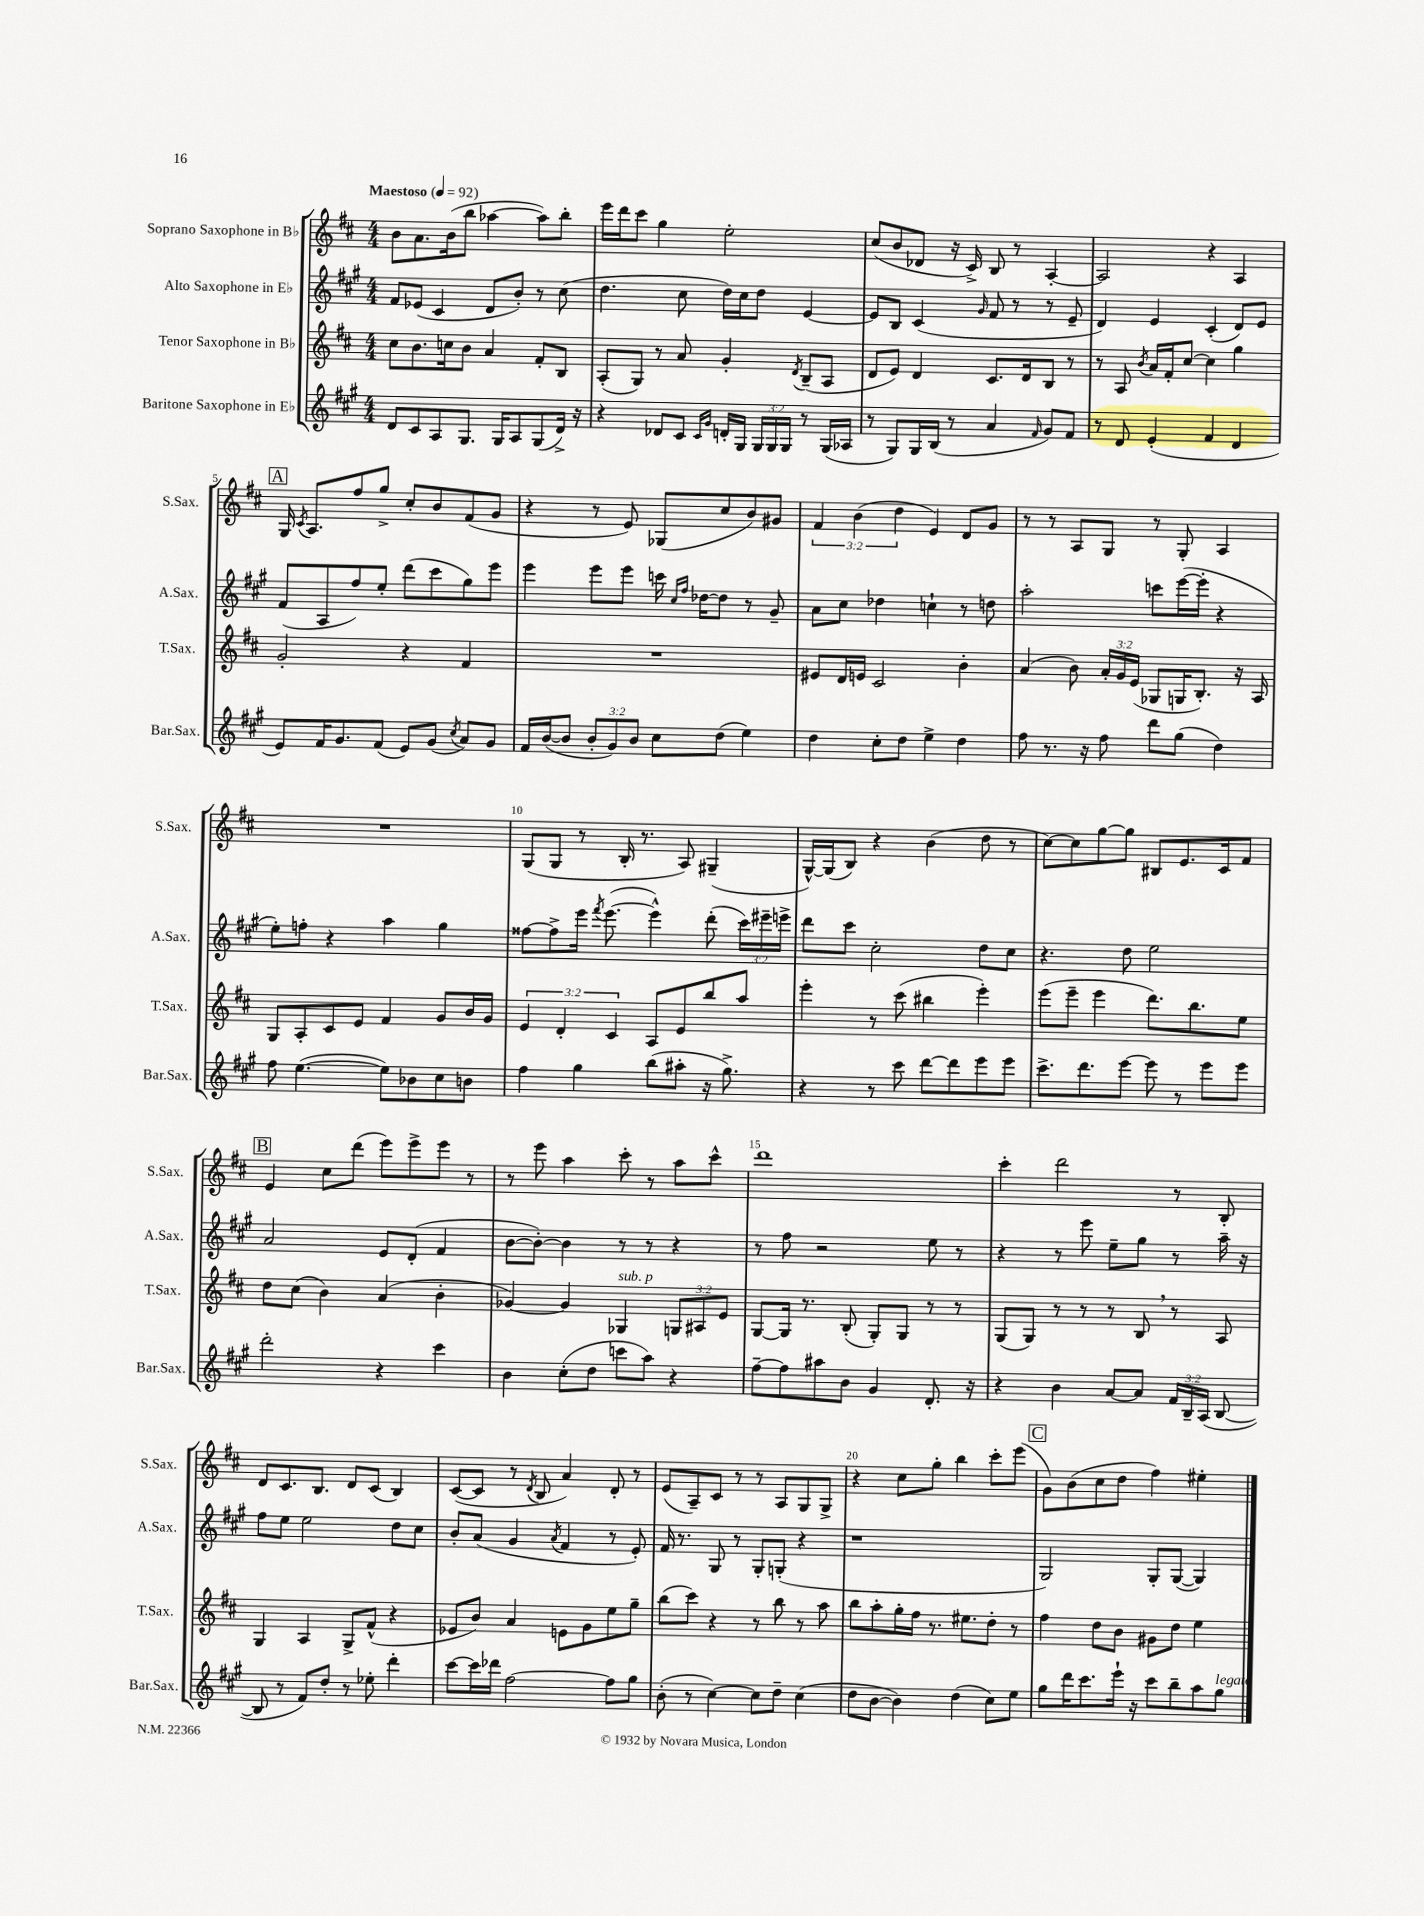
<<
\new StaffGroup <<
\new Staff = "s0" \with { instrumentName = "Soprano Saxophone in Bb" shortInstrumentName = "S.Sax." } {
    \clef treble \key d \major \numericTimeSignature \time 4/4 \override Staff.TupletNumber.text = #tuplet-number::calc-fraction-text \tempo "Maestoso" 4 = 92
    \autoBeamOff b'8[ a'8. b'16( b''8] aes''4~ aes''8[) b''8]-. |
    e'''16[ d'''16 cis'''8] g''4 e''2-. |
    cis''8[( b'8 des'8] r16 cis'16->) b8 r8 a4~-. |
    a2 r4 a4 |
    \mark \markup { \box "A" } g16 \acciaccatura { cis'8 } a8.[ fis''8 g''8]-> cis''8[-. b'8 fis'8( g'8] |
    r4 r8 e'8) ges8[( cis''8 b'8) gis'8] |
    \tuplet 3/2 { fis'4 b'4( d''4 } e'4) d'8[ g'8] |
    r8 r8 a8[ g8] r8 g8-. a4 |
    R1 |
    g8[( g8] r8 b16-. r8. a8) gis4--( |
    g16[~-^) g16( b8]) r4 b'4( d''8 r8 |
    cis''8[~) cis''8 g''8~ g''8] bis8[ e'8. cis'16 fis'8] |
    \mark \markup { \box "B" } e'4 cis''8[ d'''8]( e'''8[) e'''8-> e'''8] r8 |
    r8 e'''8 a''4 cis'''8-. r8 a''8[ cis'''8]-^ |
    d'''1 |
    cis'''4-. d'''2 r8 b8-. |
    d'8[ cis'8. b8.] d'8[ cis'8]( b4) |
    cis'8[~( cis'8] r8 \acciaccatura { d'8 } b8 a'4) d'8-. r8 |
    e'8[( a8--) cis'8] r8 r8 a8[ g8 g8]-> |
    r4 cis''8[ g''8]-. b''4 cis'''8[-. e'''8]( |
    \mark \markup { \box "C" } g'8[) b'8( cis''8 d''8] fis''4) eis''4-. \bar "|." |
}
\new Staff = "s1" \with { instrumentName = "Alto Saxophone in Eb" shortInstrumentName = "A.Sax." } {
    \clef treble \key a \major \numericTimeSignature \time 4/4 \override Staff.TupletNumber.text = #tuplet-number::calc-fraction-text
    \autoBeamOff fis'8[ ees'8]( cis'4 d'8[ b'8]-.) r8 cis''8( |
    d''4. cis''8 d''16[) cis''16 d''8] e'4~ |
    e'8[ b8] cis'4( \grace { gis'16 } fis'8 r8 r8 e'8-- |
    d'4) e'4 cis'4-.( d'8[) e'8] |
    \mark \markup { \box "A" } fis'8[( a8 fis''8) e''8]-. d'''8[( cis'''8 gis''8) e'''8] |
    e'''4 e'''8[ e'''8] c'''16 \grace { cis''16[ fis''16] } des''16[~ des''8] r8 gis'8-- |
    a'8[ cis''8] des''4 c''4-! r8 d''8 |
    a''2-. c'''8[ e'''16~( e'''16]-. r4 |
    e''8[-.) f''8]-. r4 a''4 gis''4 |
    fisis''8[~ fisis''8-> e'''16] \acciaccatura { fis'''8 } e'''8.~( e'''4-^) d'''8-.( \tuplet 3/2 { cis'''16[) eis'''16-- e'''16]-> } |
    d'''8[ cis'''8] cis''2-. d''8[ cis''8] |
    r4. d''8 e''2 |
    \mark \markup { \box "B" } a'2 e'8[ d'8]-.( fis'4 |
    b'8[~ b'8]~-.) b'4 r8 r8 r4 |
    r8 fis''8 r2 e''8 r8 |
    r4 r8 e'''8 e''8[-- gis''8] r8 a''16-- r16 |
    fis''8[ e''8] e''2 d''8[ cis''8] |
    b'8[-. a'8]( gis'4 \acciaccatura { a'8 } fis'4 r8 e'8-.) |
    fis'16 r8. gis8 r8 gis8[-. g8]-.( r4 |
    r1 |
    \mark \markup { \box "C" } gis2) gis8[-. gis8]~( gis4) \bar "|." |
}
\new Staff = "s2" \with { instrumentName = "Tenor Saxophone in Bb" shortInstrumentName = "T.Sax." } {
    \clef treble \key d \major \numericTimeSignature \time 4/4 \override Staff.TupletNumber.text = #tuplet-number::calc-fraction-text
    \autoBeamOff cis''8[ b'8. c''16 b'8] a'4 fis'8[-. b8] |
    a8[-.( g8]) r8 a'8 g'4-. \acciaccatura { d'8 } b8[--( a8] |
    d'8[ e'8]) d'4 cis'8.[ d'16 b8] r8 |
    r8 a8 \acciaccatura { b'8 } a'16[ fis'16-. cis''8]~ cis''4 g''4 |
    \mark \markup { \box "A" } g'2-. r4 fis'4 |
    R1 |
    eis'8[ d'16 e'16] cis'2 b'4-. |
    a'4( b'8) \tuplet 3/2 { a'16[-. g'16 e'16]( } ges8[ g16 b8.]-.) r16 a16 |
    g8[ a8-. cis'8 e'8] fis'4 g'8[ b'16 g'16] |
    \tuplet 3/2 { e'4 d'4-. cis'4 } a8[ e'8 b''8 a''8] |
    e'''4-. r8 cis'''8( bis''4 e'''4-.) |
    e'''8[( e'''8]-- e'''4 d'''8.[) b''8. e''8] |
    \mark \markup { \box "B" } d''8[ cis''8]( b'4) a'4( b'4-. |
    ges'4~) ges'4 ges4^\markup { \italic "sub. p" } \tuplet 3/2 { g8[ ais8 e'8] } |
    g8[~ g16] r8. b8-.( g8[-.) g8] r8 r8 |
    g8[( g8]) r8 r8 r8 b8 \breathe r8 a8 |
    g4 a4 g8[-> fis'8]-^( r4 |
    ees'8[ b'8]) a'4 e'8[ g'8 e''8 g''8]-- |
    b''8[( cis'''8]) r4 r8 b''8 r8 a''8 |
    b''8[ a''8-. g''16-. fis''16] r8. eis''8.[ d''8]-. r8 |
    \mark \markup { \box "C" } fis''4 d''8[ b'8] gis'8[ d''8] e''4 \bar "|." |
}
\new Staff = "s3" \with { instrumentName = "Baritone Saxophone in Eb" shortInstrumentName = "Bar.Sax." } {
    \clef treble \key a \major \numericTimeSignature \time 4/4 \override Staff.TupletNumber.text = #tuplet-number::calc-fraction-text
    \autoBeamOff d'8[ cis'8 a8 gis8.] gis16[ a8 gis8( d'16]->) r16 |
    r4 des'8[ cis'8] \grace { cis'16[ gis'16] } d'16[-. gis16] \tuplet 3/2 { gis16[ gis16 gis16] } r8 gis16[( aes16] |
    r8 gis8[) gis16 b16]( r8 a'4 \grace { fis'16 } gis'8[) fis'8] |
    r8 d'8 e'4-.( fis'4 d'4 |
    \mark \markup { \box "A" } e'8[) fis'16 gis'8. fis'8]( e'8[) gis'8]( \acciaccatura { cis''8 } a'8[) gis'8] |
    fis'16[ b'16~( b'8] \tuplet 3/2 { b'8[-. gis'8) b'8] } cis''8[ d''8]( e''4) |
    d''4 cis''8[-. d''8] e''4-> d''4 |
    fis''8 r8. r16 fis''8 d'''8[ gis''8]( d''4) |
    fis''8 e''4.~( e''8[) bes'8 cis''8 b'8] |
    fis''4 gis''4 b''8[( ais''8]-. r16 gis''8.->) |
    r4 r8 cis'''8 d'''8[~ d'''8 e'''8 e'''8] |
    cis'''8.[-> d'''8. e'''8]~ e'''8 r8 e'''8[ e'''8] |
    \mark \markup { \box "B" } d'''2-. r4 cis'''4 |
    b'4 cis''8[-.( d''8] c'''8[ a''8]) r4 |
    fis''8[~-- fis''8 ais''8 b'8] gis'4 d'8.-. r16 |
    r4 b'4 a'8[~ a'8] \tuplet 3/2 { fis'16[ b16-- a16]( } b8~ |
    b8 r8 fis'8[) d''8]-. r8 ees''8-. d'''4-. |
    cis'''8[~ cis'''16 des'''16] fis''2~ fis''8[ gis''8] |
    b'8-.( r8 cis''4~) cis''8[ d''8]-- cis''4( |
    d''8[ b'8]~ b'4) d''4( cis''8[) e''8] |
    \mark \markup { \box "C" } gis''8[ d'''16 cis'''8. e'''16]-! r16 cis'''8[ b''8-- a''8 gis''8]^\markup { \italic "legato" } \bar "|." |
}
>>
>>
\layout { \context { \Score \override BarNumber.break-visibility = ##(#f #t #t) barNumberVisibility = #(every-nth-bar-number-visible 5) } }
